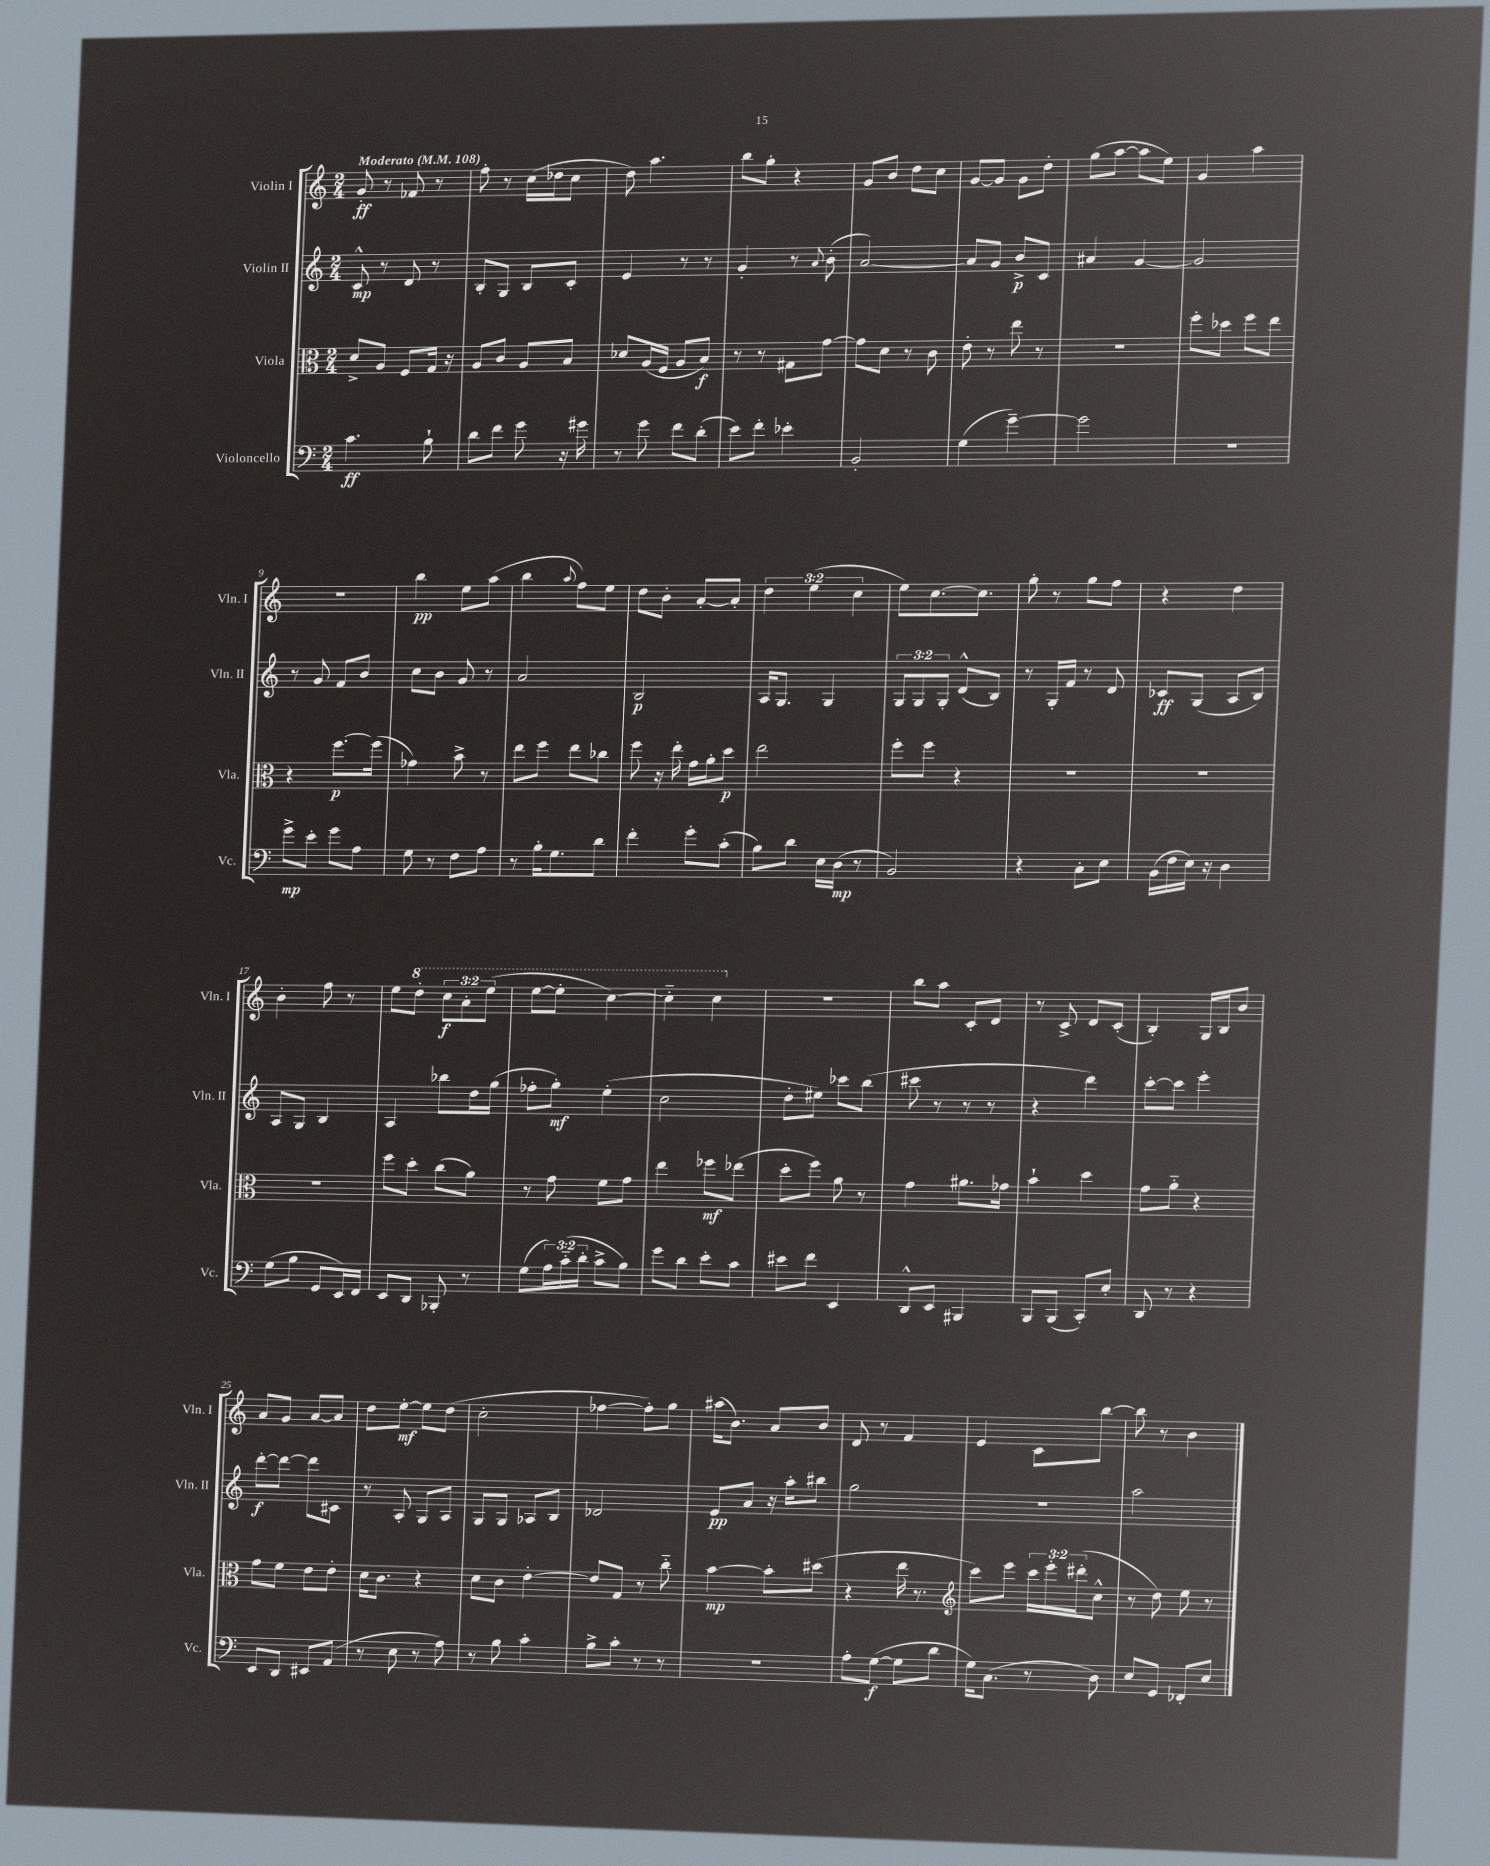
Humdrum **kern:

**kern	**kern	**kern	**kern
*staff4	*staff3	*staff2	*staff1
*clefF4	*clefC3	*clefG2	*clefG2
*k[]	*k[]	*k[]	*k[]
*M2/4	*M2/4	*M2/4	*M2/4
*MM108	*MM108	*MM108	*MM108
4.c\	8d^/L	8c^^/	8g'/
.	8A/J	8r	8r
.	8F/L	8d/	8f-/
8B`\	16G/Jk	8r	8r
.	16r	.	.
=	=	=	=
8d\L	8A/L	8B'/L	8ff'\
8f\J	8c/J	8G/J	8r
8g\	8A/L	8B/L	(16cc\LL
.	.	.	16dd-\J
16r	8B/J	8c'/J	8cc\J
16g#\	.	.	.
=	=	=	=
8r	8d-/L	4e/	8dd\)
8g\	(16A/L	.	4.aa\
.	16F/JJ	.	.
8f\L	8A/L	8r	.
(8d'\J	8B/J)	8r	.
=	=	=	=
8e\L)	8r	4g'/	8bb\L
8f'\J	8r	.	8gg'\J
4e-'\	8G#\L	8r	4r
.	.	8qqa/	.
.	[8g\J	(8b'\	.
=	=	=	=
2BB'/	8g\]L	[2a/)	8g/L
.	8d\J	.	8b/J
.	8r	.	8dd\L
.	8c\	.	8cc\J
=	=	=	=
(4G\	8e'\	8a/]L	[8g/L
.	8r	8g/J	8g/]J
[4g~\)	8ee\	8b^/L	8g\L
.	8r	8c/J	8dd'\J
=	=	=	=
2g\]	2r	4a#/	(8gg\L
.	.	.	[8aa\J
.	.	[4g/	8aa\]L
.	.	.	8ee\J)
=	=	=	=
2r	8ff'\L	2g/]	4g/
.	8dd-\J	.	.
.	8ff\L	.	4aa\
.	8ee\J	.	.
=	=	=	=
8g^\L	4r	8r	2r
8e'\J	.	8g/	.
8g\L	[8.ff\L	8f/L	.
8A\J	.	8b/J	.
.	(16ff\]Jk	.	.
=	=	=	=
8G\	4g-\)	8cc\L	4bb\
8r	.	8b\J	.
8F\L	8b^\	8g/	8ee\L
8A\J	8r	8r	(8aa\J
=	=	=	=
8r	8ee\L	2a/	4bb\
16B'\LK	8ff\J	.	.
8.G\	.	.	.
.	.	.	8qqaa/
.	8ee\L	.	8ff\L)
8d\J	8cc-\J	.	8ee\J
=	=	=	=
4f'\	8ff\	2B/	8dd\L
.	16r	.	8b'\J
.	16ee'\	.	.
8g'\L	16g\LL	.	[8a'/L
.	16a'\J	.	.
(8c'\J	8dd\J	.	8a'/]J
=	=	=	=
8B\L)	2ee\	16A/LK	6dd\
.	.	8.G/J	.
8d\J	.	.	.
.	.	.	(6ee\
16E\LL	.	4G/	.
(16D\JJ	.	.	.
.	.	.	6cc\
8r	.	.	.
=	=	=	=
2BB/)	8ff'\L	12G/L	8ee\L)
.	.	12G/	.
.	8ff\J	.	[8.cc\
.	.	12G'/J	.
.	4r	(8d^^/L	.
.	.	.	8.cc\]J
.	.	8B/J)	.
=	=	=	=
4r	2r	8r	8gg'\
.	.	16G'/LL	8r
.	.	16f/JJ	.
8C'\L	.	8r	8gg\L
8E\J	.	8d/	8ff\J
=	=	=	=
(16BB\LL	2r	8c-/L	4r
16F\	.	.	.
16E\JJ)	.	(8G/J	.
16r	.	.	.
4D\	.	8A/L	4dd\
.	.	8B/J)	.
=	=	=	=
(8G\L	2r	8A/L	4b'\
8B\J	.	8G/J	.
8GG/L	.	4B/	8ff\
16EE/L)	.	.	8r
16FF/JJ	.	.	.
=	=	=	=
8EE/L	8ff\L	4A/	8ee\L
8DD/J	8dd'\J	.	8ddd'\J
8BBB-'/	(8cc\L	8bb-\L	12ccc\L
.	.	.	12aa'\
8r	8a\J)	16dd\L	.
.	.	.	(12eee\J
.	.	(16gg\JJ	.
=	=	=	=
(8G\L	8r	8ff-'\L	[8eee\L
24A\L)	8g\	8gg'\J)	8eee'\]J
(24c'~\	.	.	.
24d'\JJ	.	.	.
8c^\L	8f\L	(4ee'\	[4ccc\)
8B\J)	8g\J	.	.
=	=	=	=
8g\L	4ee\	2cc\	4ccc'~\]
8d\J	.	.	.
8e'\L	8ff-\L	.	4ccc\
8c\J	(8ee-\J	.	.
=	=	=	=
8e#\L	8dd'\L	8dd'\L	2r
8f\J	8ff\J)	8ee#\J)	.
4EE/	8a\	8ccc-\L	.
.	8r	(8bb\J	.
=	=	=	=
8DD^^/L	4g\	8ccc#\	8bb\L
8EE/J	.	8r	8aa\J
4BBB#/	8.a#\L	8r	8c'/L
.	.	8r	8d/J
.	16g-\Jk	.	.
=	=	=	=
8BBB/L	4b`\	4r	8r
(8BBB/J	.	.	8c^/
8CC'/L)	4dd\	4ddd\)	8d/L
8E'/J	.	.	(8c'/J
=	=	=	=
8DD/	8g\L	[8ccc'\L	4B'/)
8r	8a'~\J	8ccc\]J	.
4r	4r	4eee'\	16G/LL
.	.	.	16B/J
.	.	.	8b/J
=	=	=	=
8EE/L	8g\L	[8ddd'\L	8a/L
8DD/J	8f\J	8ddd\_J	8g/J
8EE#/L	8e\L	8ddd\]L	[8a/L
(8AA/J	8e'\J	8c#\J	8a/]J
=	=	=	=
8r	16d\LK	8r	8dd\L
.	8.c\J	.	.
8E\	.	8A'/	[8ee'\J
8r	4r	8G/L	8ee\]L
8A\)	.	8A/J	(8dd\J
=	=	=	=
8r	8d\L	8G/L	2cc'\
8B\	8c\J	8G/J	.
4c'\	[4e'\	8A-/L	.
.	.	8B/J	.
=	=	=	=
8B^\L	8e/]L	2d-/	[4ff-\
8c'\J	8G/J	.	.
8r	8r	.	8ff-'\]L)
8r	8cc'~\	.	8gg\J
=	=	=	=
2r	[4b\	8e/L	(16aa#\LK
.	.	.	8.b\J)
.	.	8a/J	.
.	8b'\]L	16r	8a/L
.	.	16aa'\LK	.
.	(8dd#\J	8bb#\J	8b/J
=	=	=	=
8A'\L	4r	2gg\	8d/
([8G\J	.	.	8r
8G\]L	16ee\	.	4f/
.	8.r	.	.
8d\J	.	.	.
=	=	=	=
*	*clefG2	*	*
16G\LK)	8ccc\L)	2r	4e/
(8.C\J	.	.	.
.	8eee\J	.	.
8r	24ccc\LL	.	8c\L
.	24eee'\	.	.
.	(24ddd#'\J	.	.
8D\)	8cc^^\J	.	[8bb\J
=	=	=	=
8E/L	8r	2aa\	8bb\]
8GG/J	8dd\)	.	8r
8FF-'/L	8ee\	.	4b\
8E/J	8r	.	.
==	==	==	==
*-	*-	*-	*-
